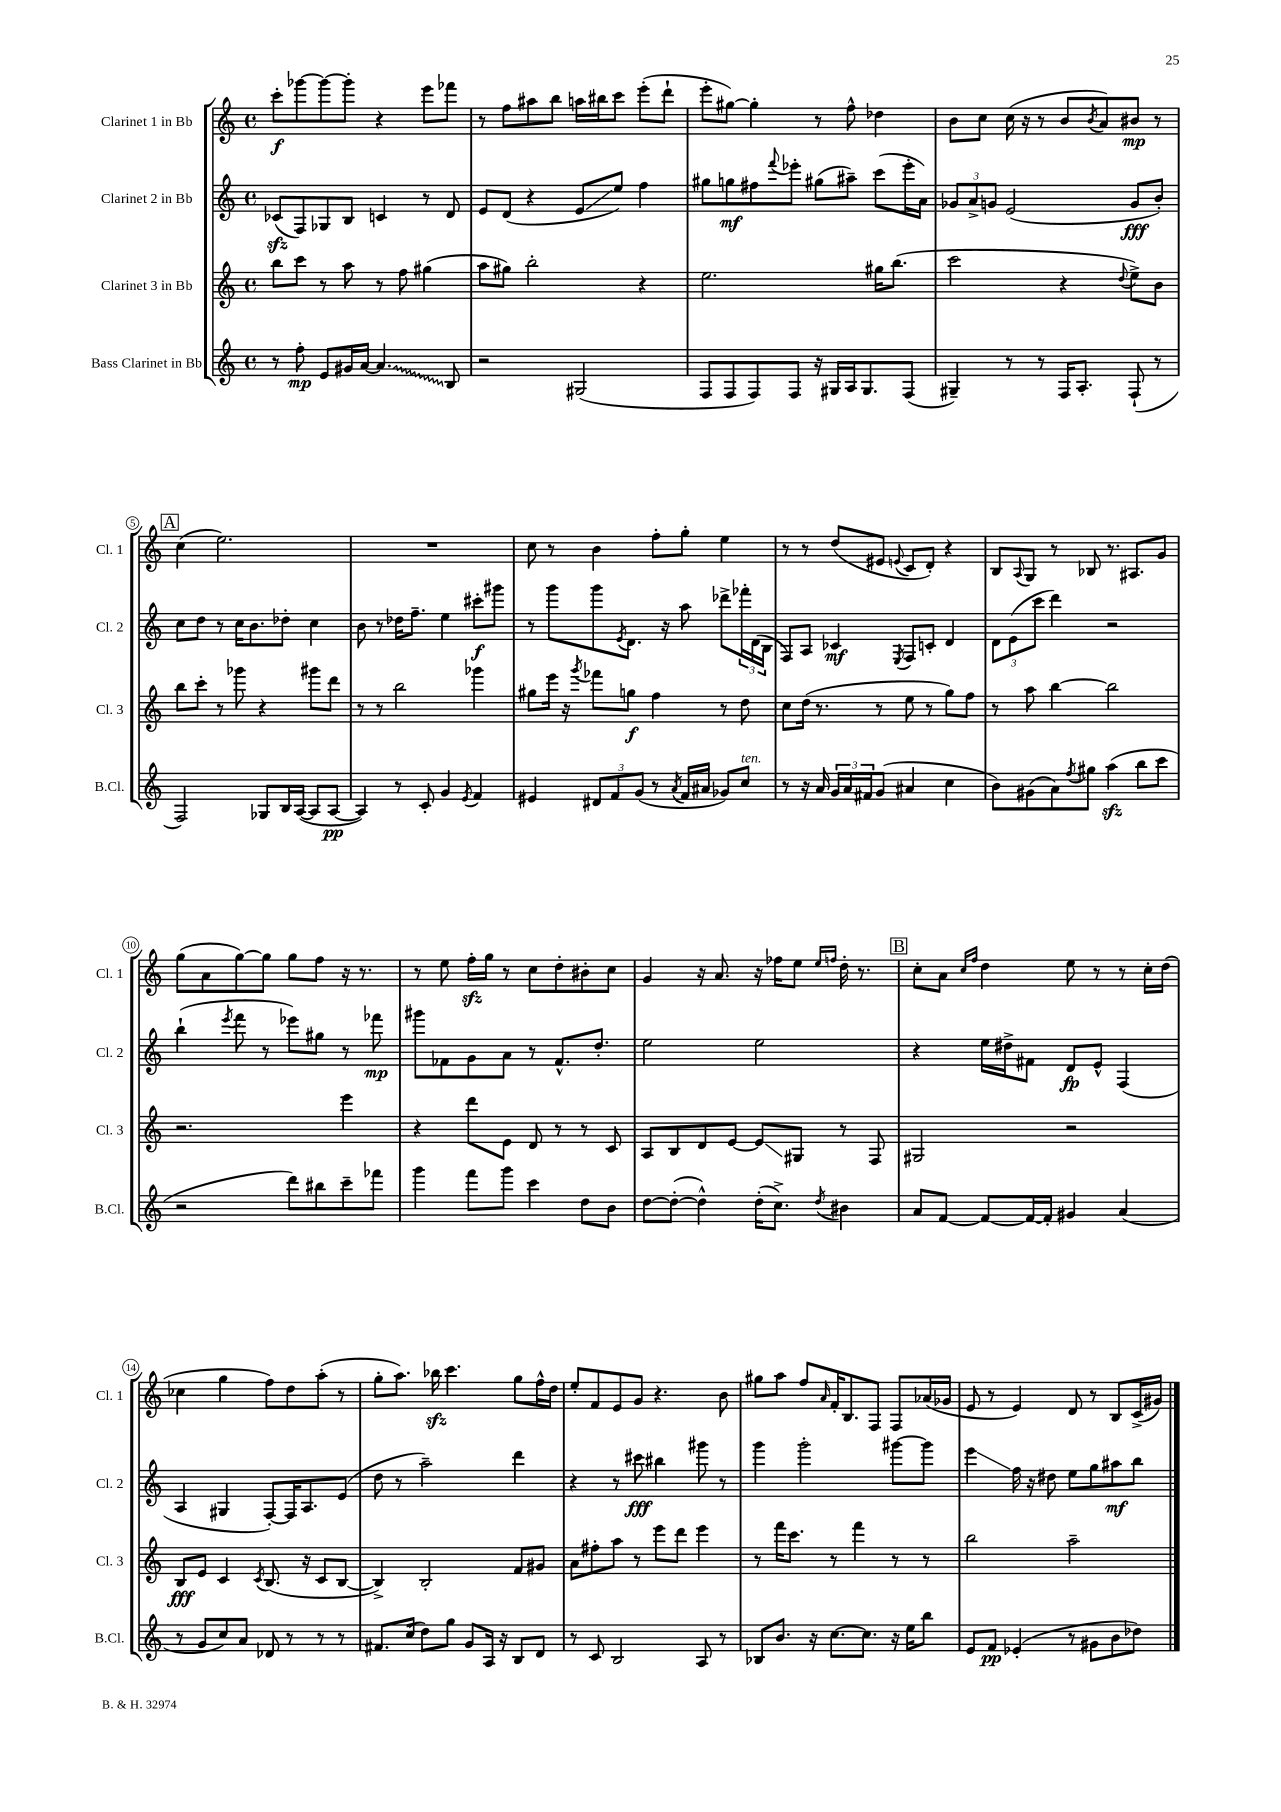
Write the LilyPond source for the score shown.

<<
\new StaffGroup <<
\new Staff = "s0" \with { instrumentName = "Clarinet 1 in Bb" shortInstrumentName = "Cl. 1" } {
    \clef treble \key c \major \defaultTimeSignature \time 4/4
    c'''8-.\f ges'''8~ ges'''8~ ges'''8-. r4 e'''8 fes'''8 |
    r8 f''8 ais''8 b''8 a''16 bis''16 c'''8 e'''8-.( d'''8-! |
    e'''8-. gis''8~) gis''4-. r8 f''8-^ des''4 |
    b'8 c''8 c''16( r16 r8 b'8 \acciaccatura { b'8 } a'8) bis'8\mp r8 |
    \mark \markup { \box "A" } c''4( e''2.) |
    R1 |
    c''8 r8 b'4 f''8-. g''8-. e''4 |
    r8 r8 d''8( eis'8 \appoggiatura { e'8 } c'8 d'8-.) r4 |
    b8 \appoggiatura { a8 } g8 r8 bes8 r8. ais8. g'8 |
    g''8( a'8 g''8~) g''8 g''8 f''8 r16 r8. |
    r8 e''8 f''16-.\sfz g''16 r8 c''8 d''8-. bis'8-. c''8 |
    g'4 r16 a'8. r16 fes''16 e''8 \grace { e''16 f''16 } d''16-. r8. |
    \mark \markup { \box "B" } c''8-. a'8 \grace { c''16 f''16 } d''4 e''8 r8 r8 c''16-. d''16( |
    ces''4 g''4 f''8) d''8 a''8-.( r8 |
    g''8-. a''8.) bes''16\sfz c'''4. g''8 f''16-^ d''16 |
    e''8-. f'8 e'8 g'8 r4. b'8 |
    gis''8 a''8 f''8 \grace { a'16 } f'16-. b8. f8 f8 aes'16( ges'16 |
    e'8 r8 e'4) d'8 r8 b8 c'16->( gis'16) \bar "|." |
}
\new Staff = "s1" \with { instrumentName = "Clarinet 2 in Bb" shortInstrumentName = "Cl. 2" } {
    \clef treble \key c \major \defaultTimeSignature \time 4/4
    ces'8\sfz( f8) ges8 b8 c'4 r8 d'8 |
    e'8 d'8( r4 e'8\glissando e''8) f''4 |
    gis''8 g''8\mf fis''8 \appoggiatura { f'''8 } ees'''8-. gis''8( ais''8--) c'''8( ees'''16-. a'16) |
    \tuplet 3/2 { ges'8 a'8-> g'8 } e'2( g'8\fff b'8-.) |
    \mark \markup { \box "A" } c''8 d''8 r8 c''16 b'8. des''8-. c''4 |
    b'8 r8 des''16 f''8.-- e''4 cis'''8-.\f gis'''8 |
    r8 g'''8 g'''8 \acciaccatura { e'8 } d'8. r16 a''8 des'''8-> \tuplet 3/2 { fes'''16-. d'16( b16 } |
    f8) a8 ces'4\mf \acciaccatura { e8 } f8 c'8-. d'4 |
    \tuplet 3/2 { d'8 e'8( c'''8 } d'''4) r2 |
    b''4-!( \acciaccatura { e'''8 } f'''8 r8 ees'''8) gis''8 r8 fes'''8\mp |
    gis'''8 fes'8 g'8 a'8 r8 fes'8.-^ d''8.-. |
    e''2 e''2 |
    \mark \markup { \box "B" } r4 e''16 dis''16-> fis'8 d'8\fp e'8-^ f4( |
    a4 gis4 f8~-.) f16 a8. e'8( |
    d''8 r8 a''2--) d'''4 |
    r4 r8 cis'''8\fff bis''4 gis'''8 r8 |
    g'''4 g'''2-. gis'''8~ gis'''8 |
    e'''4\glissando f''16 r16 dis''8 e''8 g''8 ais''8\mf b''8 \bar "|." |
}
\new Staff = "s2" \with { instrumentName = "Clarinet 3 in Bb" shortInstrumentName = "Cl. 3" } {
    \clef treble \key c \major \defaultTimeSignature \time 4/4
    b''8 c'''8 r8 a''8 r8 f''8 gis''4( |
    a''8 gis''8) b''2-. r4 |
    e''2. gis''16 b''8.( |
    c'''2 r4 \appoggiatura { d''8 } e''8->) b'8 |
    \mark \markup { \box "A" } b''8 c'''8-. r8 ges'''8 r4 gis'''8 d'''8 |
    r8 r8 b''2 ges'''4 |
    gis''8 e'''16 r16 \acciaccatura { g'''8 } fes'''8 g''8\f f''4 r8 d''8 |
    c''8 d''16( r8. r8 e''8 r8 g''8) f''8 |
    r8 a''8 b''4~ b''2 |
    r2. e'''4 |
    r4 d'''8 e'8 d'8 r8 r8 c'8 |
    a8 b8 d'8 e'8~ e'8\glissando gis8 r8 f8 |
    \mark \markup { \box "B" } gis2 r2 |
    b8\fff e'8 c'4 \acciaccatura { c'8 } b8.( r16 c'8 b8~ |
    b4->) b2-. f'8 gis'8 |
    a'8 fis''8-. a''8 r8 e'''8 d'''8 e'''4 |
    r8 f'''16 c'''8. r8 f'''4 r8 r8 |
    b''2 a''2-- \bar "|." |
}
\new Staff = "s3" \with { instrumentName = "Bass Clarinet in Bb" shortInstrumentName = "B.Cl." } {
    \clef treble \key c \major \defaultTimeSignature \time 4/4
    r8 f''8-.\mp e'8 gis'16 a'16~ \once \override Glissando.style = #'zigzag a'4.\glissando b8 |
    r2 gis2( |
    f8 f8 f8) f8 r16 gis16 a16 gis8. f8( |
    gis4--) r8 r8 f16 a8.-. f8-!( r8 |
    \mark \markup { \box "A" } f2) ges8 b16 a16~( a8 a8~\pp |
    a4) r8 c'8-. g'4 \acciaccatura { e'8 } f'4 |
    eis'4 \tuplet 3/2 { dis'8 f'8 g'8( } r8 \acciaccatura { a'8 } f'16 ais'16 ges'8) c''8^\markup { \italic "ten." } |
    r8 r16 a'16 \tuplet 3/2 { g'16 a'16 fis'16 } g'8( ais'4 c''4 |
    b'8) gis'8( a'8) \acciaccatura { f''8 } gis''8 a''4\sfz( b''8 c'''8 |
    r2 d'''8) bis''8 c'''8-- fes'''8 |
    g'''4 f'''8 g'''8 c'''4 d''8 b'8 |
    d''8~ d''8~-.( d''4-^) d''16-.( c''8.->) \acciaccatura { d''8 } bis'4 |
    \mark \markup { \box "B" } a'8 f'8~ f'8~ f'16~ f'16-. gis'4 a'4( |
    r8 g'8 c''8) a'8 des'8 r8 r8 r8 |
    fis'8. c''16( d''8) g''8 g'8 a16 r16 b8 d'8 |
    r8 c'8 b2 a8 r8 |
    bes8 b'8. r16 c''8.~ c''8. r16 e''16 b''8 |
    e'8 f'8\pp ees'4-.( r8 gis'8 b'8 des''8) \bar "|." |
}
>>
>>
\layout { \context { \Score \override BarNumber.stencil = #(make-stencil-circler 0.1 0.3 ly:text-interface::print) } }
